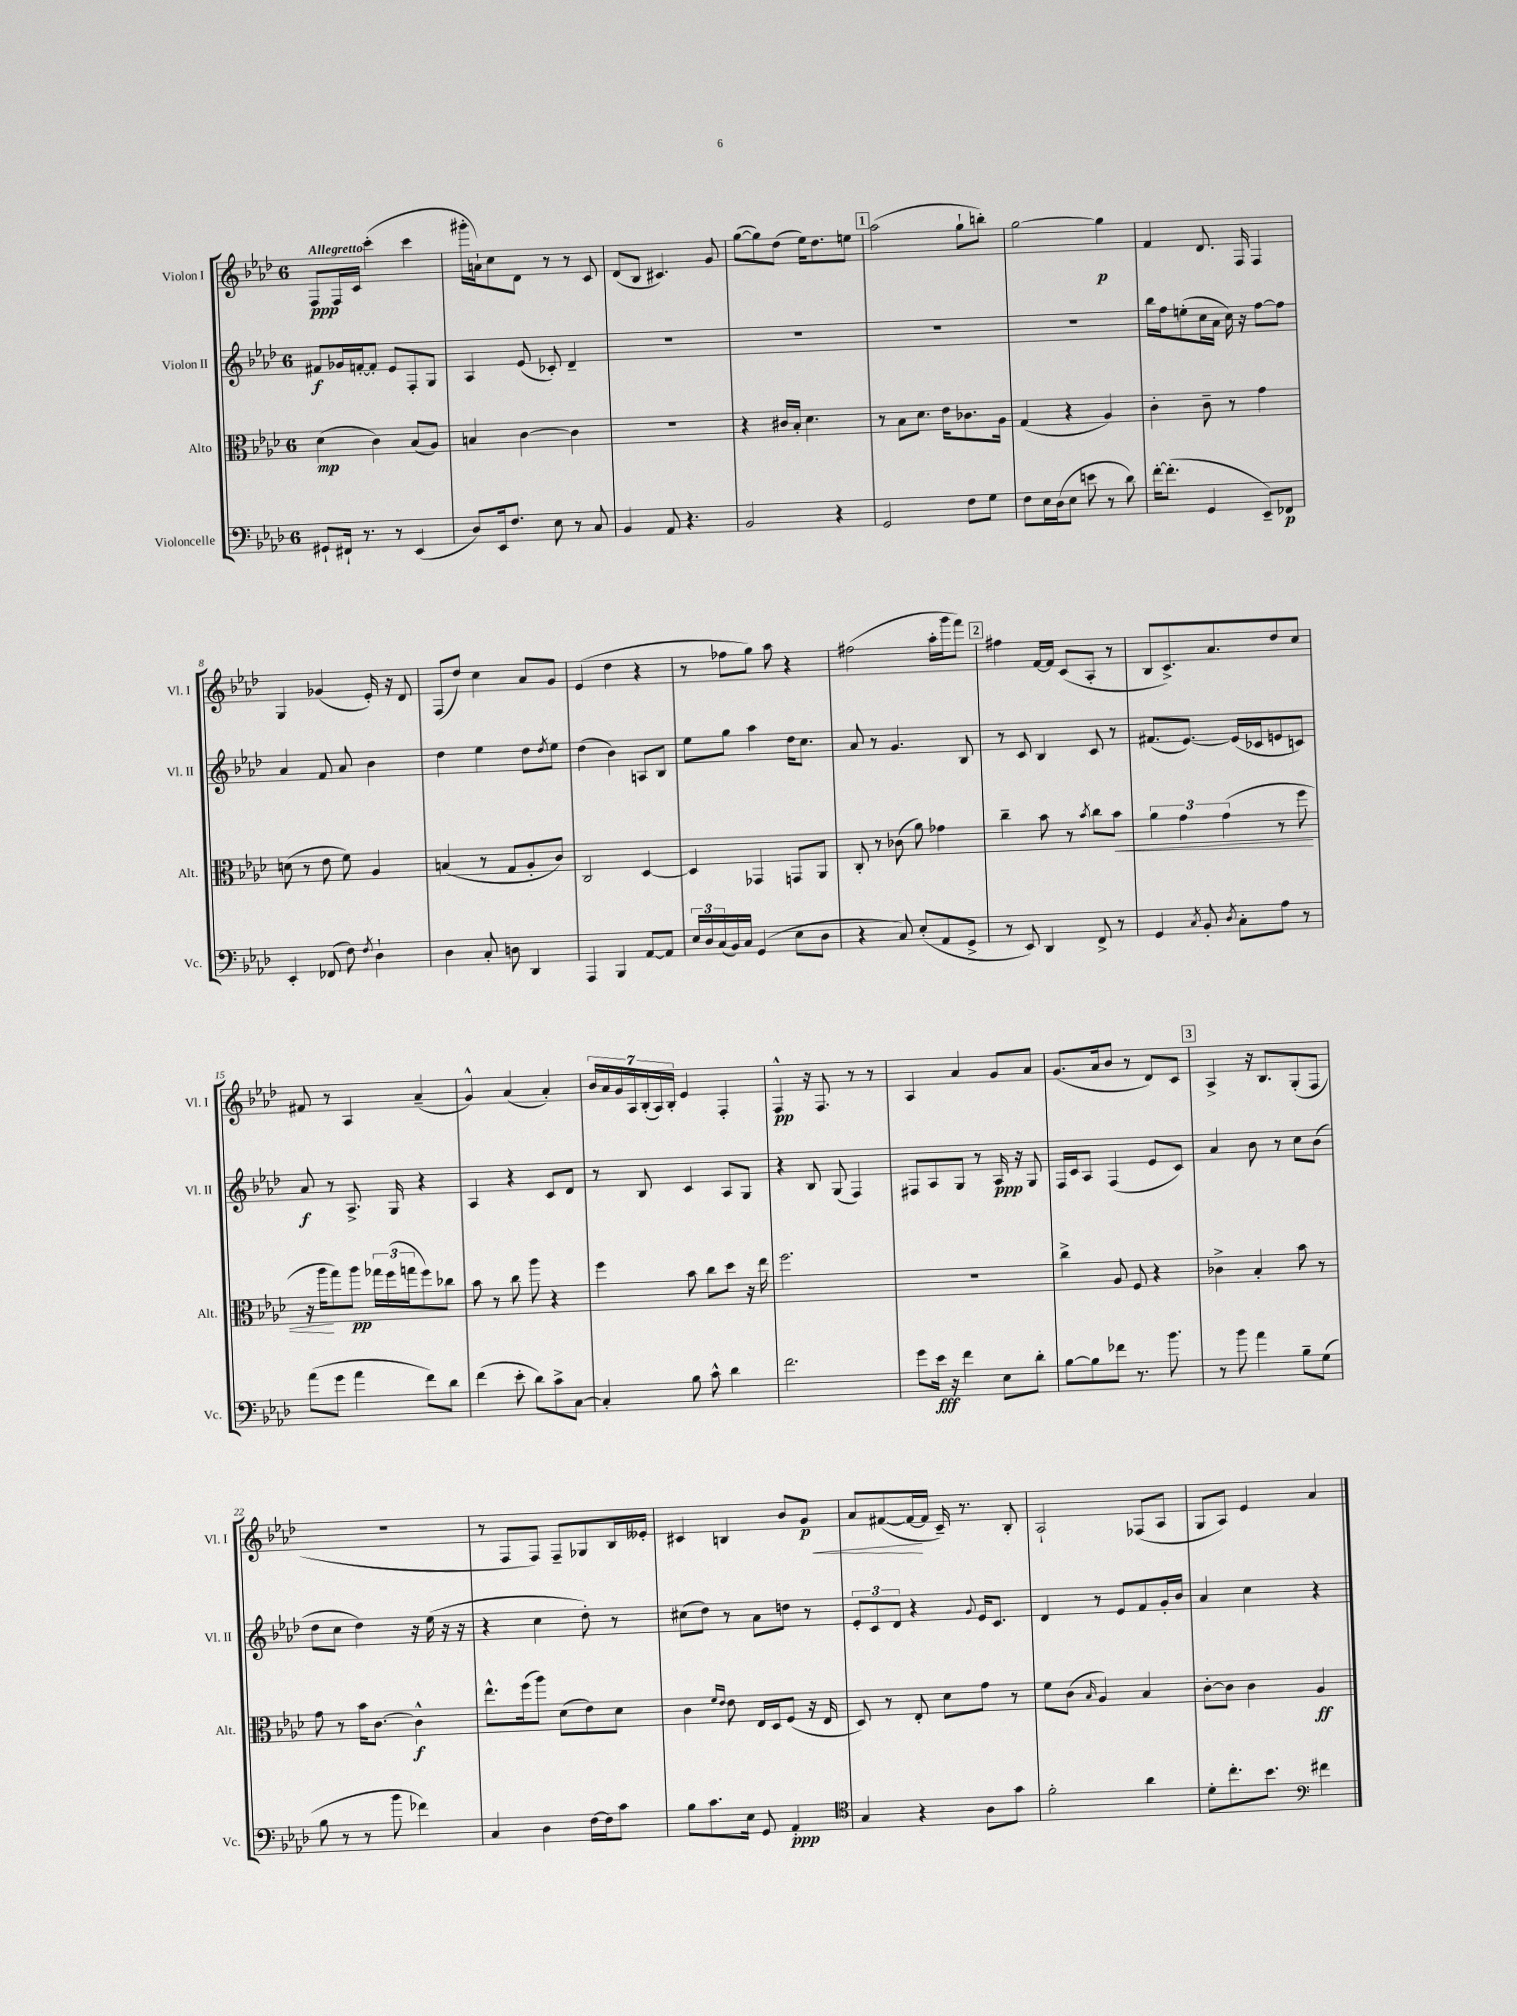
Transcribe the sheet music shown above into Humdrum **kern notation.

**kern	**kern	**kern	**kern
*staff4	*staff3	*staff2	*staff1
*clefF4	*clefC3	*clefG2	*clefG2
*k[b-e-a-d-]	*k[b-e-a-d-]	*k[b-e-a-d-]	*k[b-e-a-d-]
*M6/8	*M6/8	*M6/8	*M6/8
8GG#`/L	(4d-\	8f#/L	8F/L
16FF#`/Jk	.	16g-/L	16F/L
8.r	.	[16f'/J	16c/JJ
.	4c\)	8f'/]J	(4ccc'\
8r	.	8e-/L	.
(4EE-/	(8B-/L	8F'/	4ccc\
.	8A-/J)	8G/J	.
=	=	=	=
8D-/L)	4B/	4A-/	16ggg#'\LL
.	.	.	16a`\J)
16EE-/k	.	.	8cc\
8.F/J	.	.	.
.	[4c\	(8e-/	8d-\J
8E-\	.	8c-'/)	8r
8r	4c\]	4d-~/	8r
8C/	.	.	8c/
=	=	=	=
4BB-/	2.r	2.r	(8d-/L
.	.	.	8B-/J
8AA-/	.	.	4.c#/)
4.r	.	.	.
.	.	.	8g/
=	=	=	=
2BB-/	4r	2.r	([8gg\L
.	.	.	8gg\])
.	16c#/LL	.	(8dd-\J
.	16B-'/JJ	.	.
.	4.d-\	.	16ee-\LK)
.	.	.	8.dd-\
4r	.	.	.
.	.	.	8ee\J
=	=	=	=
2GG/	8r	2.r	(2aa-\
.	8B-\L	.	.
.	8.d-\J	.	.
.	16e-\LK	.	.
8F\L	8.c-\	.	8gg`\L
8G\J	.	.	8bb'\J)
.	16A-\Jk	.	.
=	=	=	=
8F\L	(4G/	2.r	[2gg\
16E-\L	.	.	.
(16D-\J	.	.	.
8E-\J	4r	.	.
8e\	.	.	.
8r	4A-/)	.	4gg\]
8d-\)	.	.	.
=	=	=	=
[16f'\LK	4c'\	16bb-\LL	4f/
(8.f'\]J	.	16ff\J	.
.	.	(8ee'\	.
4GG/	8c~\	16cc\L	8.d-/
.	.	16a-\JJ	.
.	8r	16cc\)	.
.	.	16r	16F/
8EE-~/L)	4g\	[8ff\L	4F/
8FF-/J	.	8ff\]J	.
=	=	=	=
4EE-'/	(8d\	4a-/	4G/
.	8r	.	.
(8FF-/	8e-\	8f/	(4g-/
8F\)	8f\)	8a-/	.
8qF/	.	.	.
4D-`\	4A-/	4b-\	16e-'/)
.	.	.	16r
.	.	.	8d-/
=	=	=	=
4D-\	(4B/	4dd-\	(8F/L
.	.	.	8dd-/J)
8C'/	8r	4ee-\	4cc\
8D\	8G/L	.	.
4DD-/	8A-'/	8dd-\L	8a-/L
.	.	8qdd-/	.
.	8c/J)	8ee-\J	8g/J
=	=	=	=
4AAA-/	2C/	(4dd-\	(4e-/
4BBB-/	.	4b-\)	4dd-\
[8AA-/L	[4D-/	8A/L	4r
8AA-/]J	.	8B-/J	.
=	=	=	=
24E-/LL	4D-/]	8ee-\L	8r
24D-/	.	.	.
(24C/	.	.	.
16BB-/)	.	8gg\J	8ff-\L
16C/JJ	.	.	.
(4GG/	4GG-/	4aa-\	8gg\J)
.	.	.	8aa-\
8E-\L	8GG/L	16dd-\LK	4r
.	.	8.cc\J	.
8D-\J	8AA-/J	.	.
=	=	=	=
4r	8C'/	8a-/	(2ff#\
.	8r	8r	.
8C/)	(8c-\	4.g/	.
(8E-'/L	8a-\)	.	.
8AA-/	4g-\	.	16aa-'\LL
.	.	.	16ggg\J
8GG^/J	.	8B-/	8fff\J)
=	=	=	=
8r	4cc~\	8r	4ff#\
8EE-/)	.	8c/	.
4DD-/	8b-\	4B-/	[16f/LL
.	.	.	16f/]JJ
.	8r	.	(8c/L
.	8qb-/	.	.
8FF^/	8cc\L	8c/	8A-'/J
8r	8b-\J	8r	8r
=	=	=	=
4GG/	6a-\	(8.f#/L	8B-/L
.	.	.	8.c^/)
.	6g\	.	.
.	.	[8.e-/J)	.
8qC/	.	.	.
8BB-'/	.	.	.
.	.	.	8.a-/
.	(6g\	.	.
8qD-/	.	.	.
8C'\L	.	(16e-/]LL	.
.	.	16c-/J	.
8A-\J	8r	8e/	8dd-/
8r	8ff\	8c/J)	8cc/J
=	=	=	=
(8a-\L	16r	8a-/	8f#/
.	16aa-\LK	.	.
8g\J	8gg\)	8r	8r
4a-\	8aa-\J	8.A-^/	4A-/
.	24gg-\LL	.	.
.	(24ff\	.	.
.	.	16G/	.
.	24gg\J	.	.
8f\L)	8ff\)	4r	(4a-~/
8d-\J	8cc-\J	.	.
=	=	=	=
(4f\	8b-\	4A-/	4g^^/)
.	8r	.	.
8e-'\	8cc\	4r	(4a-/
8d-\L)	8aa-\	.	.
8c^\	4r	8c/L	4a-'/)
[8C\J	.	8d-/J	.
=	=	=	=
4C'/]	4ff\	8r	28b-/LL
.	.	.	28a-/
.	.	.	28g/
.	.	.	28A-/
.	.	8B-/	.
.	.	.	(28B-'/
.	.	.	28A-/)
.	.	.	28B-'/JJ
8B-\	8b-\	4c/	4e-/
8c^^\	8cc\L	.	.
4d-\	8dd-\J	8A-/L	4F'/
.	16r	8G/J	.
.	16ee-\	.	.
=	=	=	=
2.f\	2.ff\	4r	4F^^/
.	.	8B-/	16r
.	.	.	8.F/
.	.	(8G/	.
.	.	4F/)	8r
.	.	.	8r
=	=	=	=
8g\L	2.r	8F#/L	4A-/
16e-\Jk	.	8A-/	.
16r	.	.	.
4f\	.	8G/J	4a-/
.	.	8r	.
8E-\L	.	16A-/	8g/L
.	.	16r	.
8d-'\J	.	8G/	8a-/J
=	=	=	=
[8B-\L	4cc^\	16F/LL	(8.g/L
.	.	16c/J	.
8B-\]	.	8A-/J	.
.	.	.	16a-/k
8f-\J	8A-/	(4F/	8b-/J
8.r	8F/	.	8r
.	4r	8e-/L	8d-/L)
8.b-\	.	.	.
.	.	8c/J)	8c/J
=	=	=	=
8r	4c-^\	4a-/	4A-^/
8b-\	.	.	.
4a-\	4B-'/	8b-\	16r
.	.	.	8.B-/L
.	.	8r	.
8B-~\L	8b-\	8cc\L	(8G'/
(8G\J	8r	(8b-\J	8F/J
=	=	=	=
8B-\	8g\	8dd-\L	2.r
8r	8r	8cc\J	.
8r	16b-\LK	4dd-\)	.
.	[8.c\J	.	.
8b-\	.	.	.
4f-\)	4c^^\]	16r	.
.	.	(16ee-\	.
.	.	16r	.
.	.	16r	.
=	=	=	=
4C/	8.ee-^^\L	4r	8r
.	.	.	8F/L
.	(16ff\k	.	.
4D-\	8aa-\J)	4cc\	8F/J)
.	(8d-\L	.	8F~/L
[16F\LL	8e-\)	8dd-'\)	8G-/
16F\]J	.	.	.
8c\J	8d-\J	8r	16B-/L
.	.	.	16e--'/JJ
=	=	=	=
8B-\L	4c\	(8cc#\L	4c#/
8.c\	.	8dd-\J)	.
.	16qqf/LL	.	.
.	16qqe-/JJ	.	.
.	8e-\	8r	4B/
16E-\Jk	.	.	.
8GG/	16E-/LL	8a-\L	.
.	16D-/J	.	.
4AA-'/	(8F/J	8dd\J	8b-/L
.	16r	8r	8g/J
.	16E-/	.	.
=	=	=	=
*clefC4	*	*	*
4G/	8D-/)	12e-'/L	8a-/L
.	.	12c/	.
.	8r	.	([8f#/
.	.	12d-/J	.
4r	8E-'/	4r	16f#/_L
.	.	.	16f#/]JJ
.	8d-\L	.	16c~/)
.	.	.	8.r
.	.	8qqg/	.
8A-\L	8g\J	16e-/LK	.
.	.	8.c/J	.
8g\J	8r	.	8B-'/
=	=	=	=
2f'\	8f\L	4d-/	2A-`/
.	(8c\J	.	.
.	16qqB-/	.	.
.	4A-/)	8r	.
.	.	8e-/L	.
4a-\	4B-/	8f/	(8F-/L
.	.	16g'/L	8A-/J
.	.	16b-/JJ	.
=	=	=	=
8d-'\L	[8c'\L	4a-/	8G/L
8.cc'\	8c\]J	.	8A-/J)
.	4c\	4cc\	4e-/
8.b-\J	.	.	.
*clefF4	*	*	*
4f#\	4A-/	4r	4a-/
==	==	==	==
*-	*-	*-	*-
